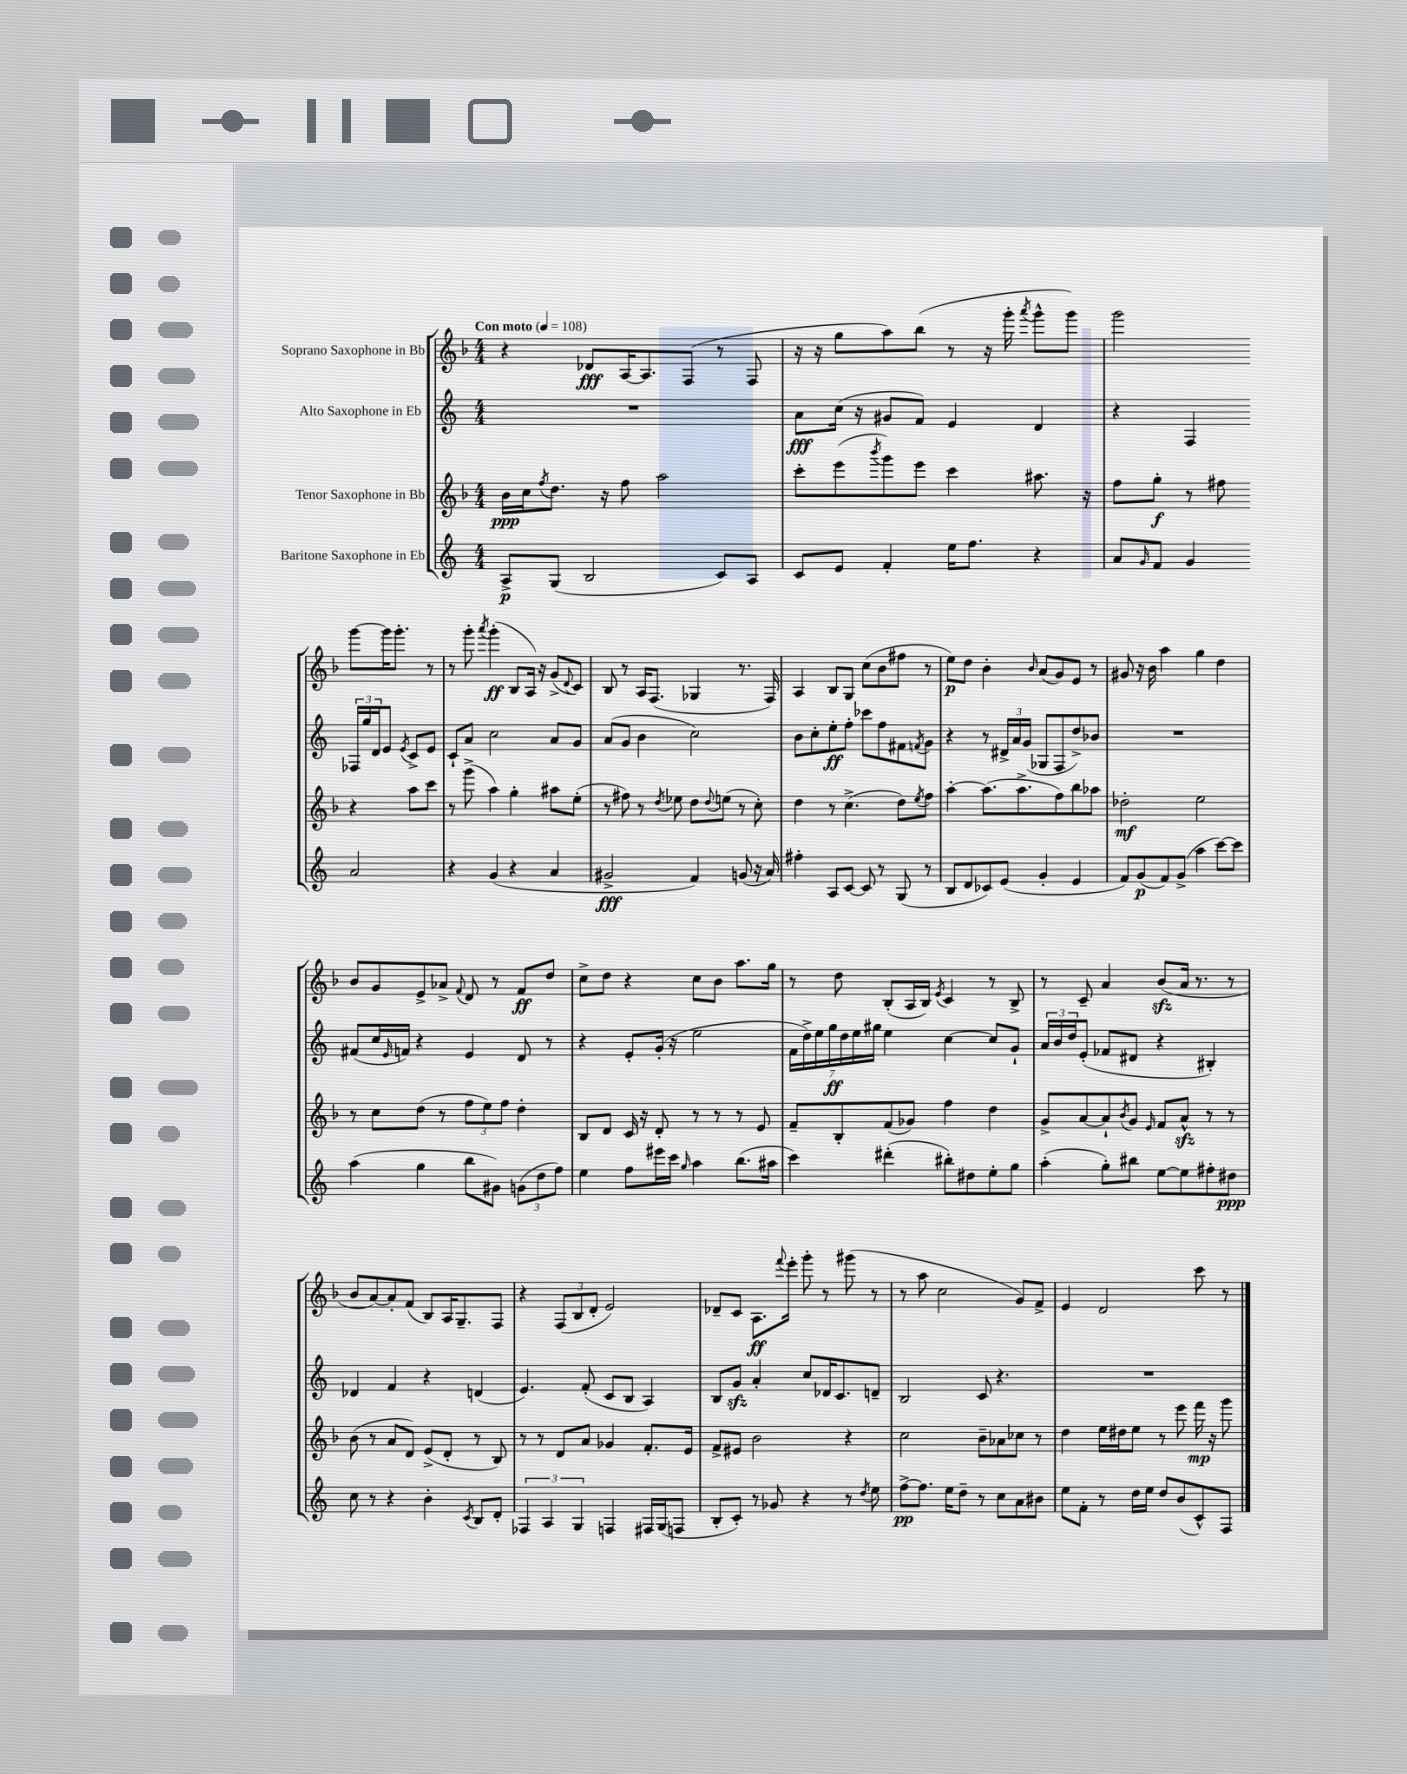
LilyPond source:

<<
\new StaffGroup <<
\new Staff = "s0" \with { instrumentName = "Soprano Saxophone in Bb" } {
    \clef treble \key f \major \numericTimeSignature \time 4/4 \tempo "Con moto" 4 = 108
    r4 des'8\fff a16~ a8. f8( r8 f8 |
    r16 r16 g''8 a''8) bes''8( r8 r16 g'''16-. \acciaccatura { a'''8 } g'''8-^ g'''8) |
    g'''2 g'''8~ g'''16 g'''8.-. r8 |
    r8 g'''8-. \acciaccatura { a'''8 } g'''4-.\ff( bes8 a16) r16 g'8->( \appoggiatura { d'8 } c'8) |
    bes8 r8 a16 f8.( ges4 r8. f16) |
    a4 bes8 g8 c''8( bes'8 fis''8 r8 |
    e''8\p) d''8 bes'4-. \grace { bes'16 } a'8( g'8) e'8 r8 |
    gis'8 r16 bes'16 a''4 g''4 d''4 |
    bes'8 g'8 e'8-> aes'8-> \appoggiatura { f'8 } d'8 r8 f'8\ff d''8 |
    c''8-> d''8 r4 c''8 bes'8 a''8. g''16 |
    r8 d''8 bes8-.( a16 bes16) \acciaccatura { e'8 } c'4 r8 bes8-> |
    r8 c'8-- a'4 bes'8\sfz( a'16 r8. r8 |
    bes'8 a'8~) a'8-. f'8( bes8) a16 g8.-- f8 |
    r4 \tuplet 3/2 { f8( bes8 d'8-. } e'2) |
    des'8-- c'8 a8.\ff \appoggiatura { f'''8 } e'''16-. g'''8-. r8 gis'''8( r8 |
    r8 a''8 c''2 g'8) f'8-> |
    e'4 d'2 c'''8 r8 \bar "|." |
}
\new Staff = "s1" \with { instrumentName = "Alto Saxophone in Eb" } {
    \clef treble \key c \major \numericTimeSignature \time 4/4
    R1 |
    a'8\fff c''16( r16 gis'8 f'8) e'4 d'4 |
    r4 f4 \tuplet 3/2 { fes16 g''16 d'16 } e'8 \acciaccatura { e'8 } c'8-> e'8 |
    c'8-! a'8 c''2 a'8 g'8 |
    a'8( g'8 b'4 c''2) |
    b'8 c''8-. e''8-.\ff f''8-. ces'''8 f''8 fis'8 \acciaccatura { f'8 } g'8 |
    r4 r8 \tuplet 3/2 { dis'16-> a'16 g'16( } ges8 f8 d''8->) bes'8 |
    R1 |
    fis'8( c''16 \grace { e'16 } f'16) r4 e'4 d'8 r8 |
    r4 e'8-. g'16-.( r16 e''2 |
    \tuplet 7/4 { f'16 d''16->) e''16 g''16\ff d''16 e''16 gis''16 } e''4 c''4~ c''8 g'8-! |
    \tuplet 3/2 { a'16 b'16 d''16 } e'8-.( fes'8 dis'8 r4 bis4-.) |
    des'4 f'4 r4 d'4( |
    e'4.) f'8-.( c'8 b8 a4) |
    b8 g'8\sfz a'4-. c''8 des'16 c'8. d'8-- |
    b2 c'8 r4. |
    R1 \bar "|." |
}
\new Staff = "s2" \with { instrumentName = "Tenor Saxophone in Bb" } {
    \clef treble \key f \major \numericTimeSignature \time 4/4
    bes'16\ppp c''16 \acciaccatura { f''8 } d''8. r16 f''8 a''2 |
    c'''8-. e'''8( \acciaccatura { bes'''8 } g'''8) e'''8 c'''4 ais''8. r16 |
    f''8 g''8-.\f r8 fis''8 r4 a''8 c'''8 |
    r8 g'''8->( a''4) g''4-. ais''8 e''8-.( |
    r8 fis''8) r8 \acciaccatura { d''8 } ees''8 d''8 \appoggiatura { d''8 } e''8( r8 c''8-.) |
    d''4 r8 c''4.->( d''8) \acciaccatura { e''8 } f''8 |
    a''4~-. a''8.( a''8.-> f''8) bes''8 aes''8 |
    des''2-.\mf e''2 |
    r8 c''8 d''8( r8 \tuplet 3/2 { f''8 e''8) f''8 } d''4-. |
    bes8 d'8 c'16 r16 d'8-. r8 r8 r8 e'8 |
    f'8-- bes8-. f'8( ges'8) f''4 d''4 |
    g'8-> a'8~ a'8-! \acciaccatura { bes'8 } g'8 \grace { e'16 } f'8 a'8-^\sfz r8 r8 |
    bes'8( r8 a'8 d'8) e'8->( d'8-. r8 bes8) |
    r8 r8 d'8 a'8 ges'4 f'8.-. e'16 |
    f'8-> eis'8 bes'2 r4 |
    c''2 bes'8-- aes'8 ces''8 r8 |
    d''4 e''16 dis''16 e''8 r8 e'''8 f'''16\mp r16 g'''8 \bar "|." |
}
\new Staff = "s3" \with { instrumentName = "Baritone Saxophone in Eb" } {
    \clef treble \key c \major \numericTimeSignature \time 4/4
    a8->\p g8( b2 c'8) a8 |
    c'8 e'8 f'4-. e''16 f''8. r4 |
    a'8 \grace { g'16 } f'8 g'4 a'2 |
    r4 g'4( r4 a'4 |
    gis'2->\fff f'4) g'8( r16 a'16) |
    fis''4-. a8 c'8~ c'8 r8 g8( r8 |
    b8 d'8 ces'8) e'8( g'4-. e'4 |
    f'8) g'8\p( f'8) g'8->( a''4 c'''8~) c'''8 |
    a''4( g''4 b''8 gis'8) \tuplet 3/2 { g'8( d''8 f''8) } |
    e''4 f''8 eis'''16 c'''16 \grace { g''16 } a''4 b''8.( ais''16 |
    c'''4) dis'''4-.( bis''8-.) dis''8 e''8-. g''8 |
    a''4-.( g''8-.) bis''8 e''8~ e''8 fis''8-. dis''8\ppp |
    c''8 r8 r4 b'4-. \acciaccatura { c'8 } b8 d'8-. |
    \tuplet 3/2 { fes4 a4 g4 } f4 fis16 g16( f8 |
    b8-. c'8-.) r8 ges'8 r4 r8 \acciaccatura { d''8 } e''8 |
    f''8~->\pp f''8. e''16 d''8-- r8 c''8 a'8 bis'8 |
    e''8 f'8-. r8 d''16 e''16 d''8 b'8( c'8-^) f8 \bar "|." |
}
>>
>>
\layout { \context { \Score \remove "Bar_number_engraver" } }
